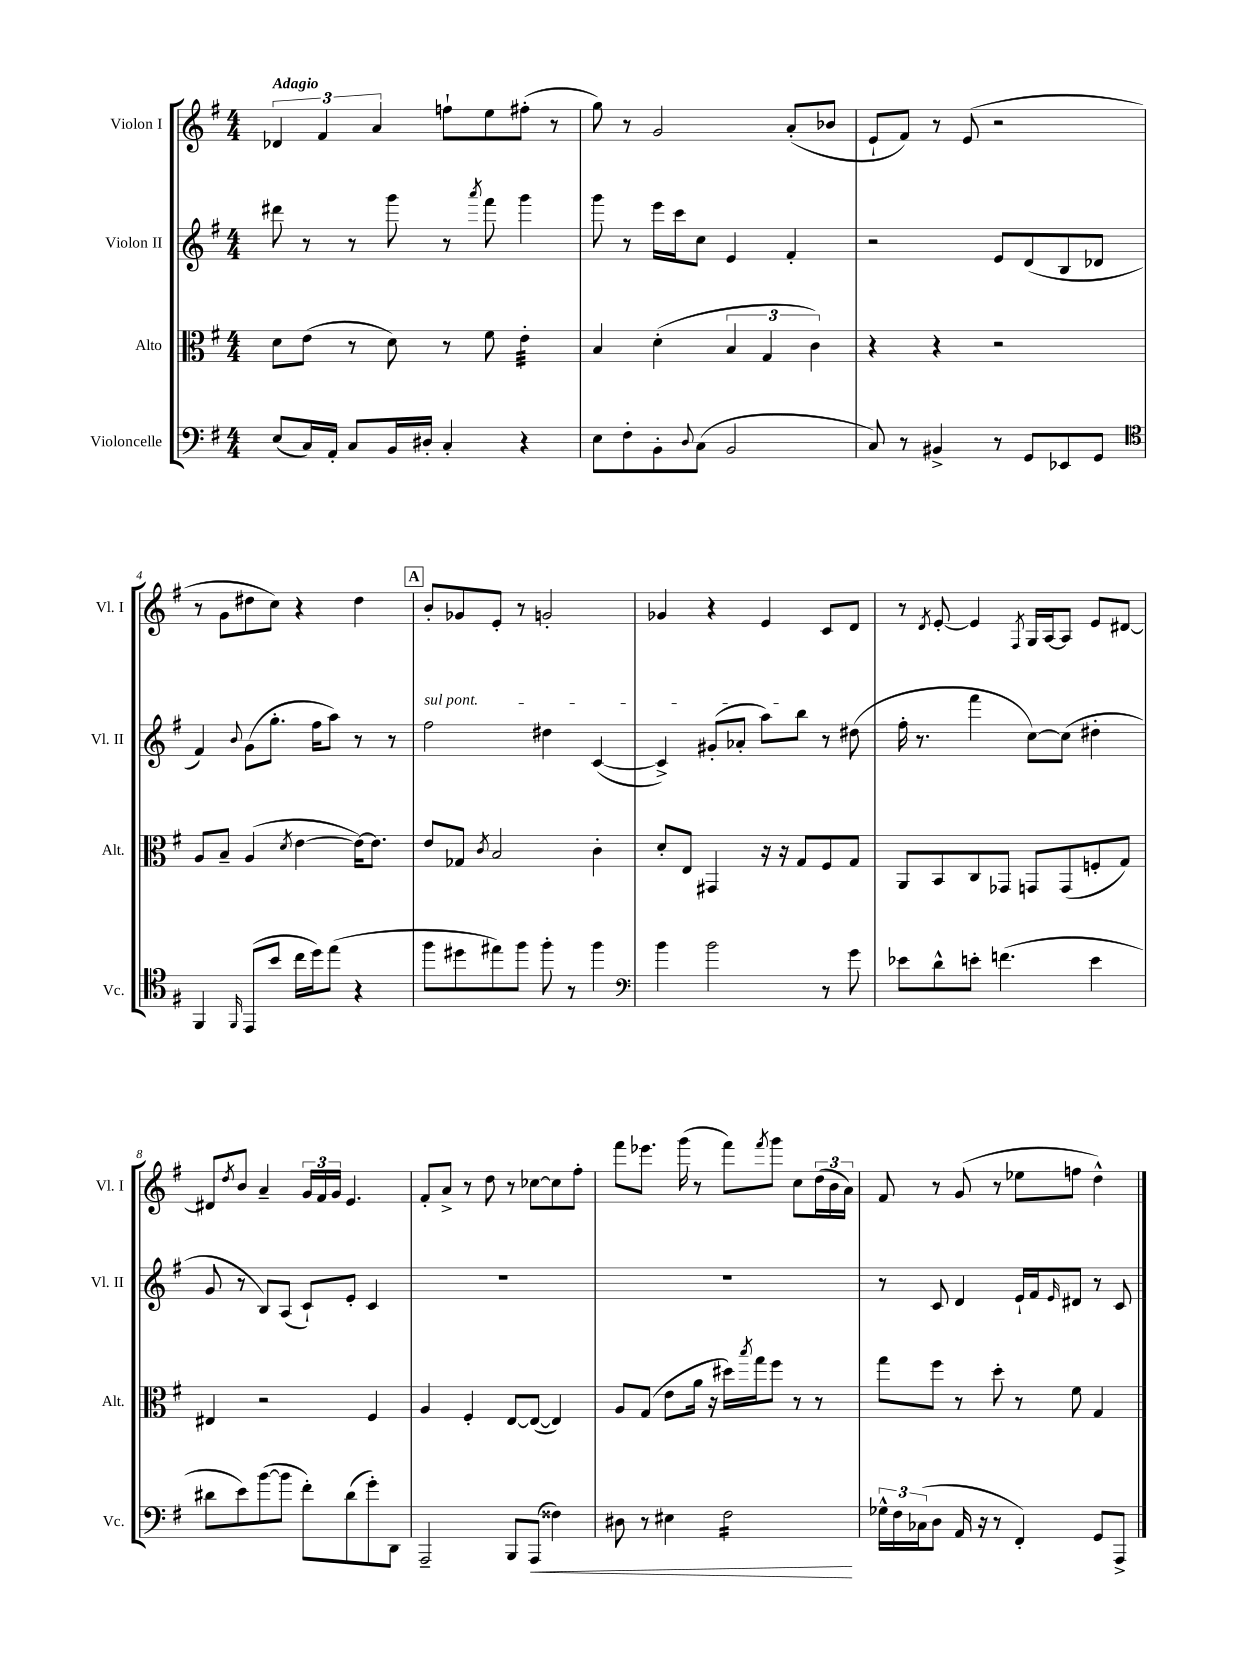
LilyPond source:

<<
\new StaffGroup <<
\new Staff = "s0" \with { instrumentName = "Violon I" shortInstrumentName = "Vl. I" } {
    \clef treble \key g \major \numericTimeSignature \time 4/4 \tempo "Adagio"
    \tuplet 3/2 { des'4 fis'4 a'4 } f''8-! e''8 fis''8-.( r8 |
    g''8) r8 g'2 a'8-.( bes'8 |
    e'8-! fis'8) r8 e'8( r2 |
    r8 g'8 dis''8 c''8) r4 dis''4 |
    \mark \markup { \box "A" } b'8-. ges'8 e'8-. r8 g'2-. |
    ges'4 r4 e'4 c'8 d'8 |
    r8 \acciaccatura { d'8 } e'8~-. e'4 \acciaccatura { fis8 } g16 a16~ a8 e'8 dis'8~ |
    dis'8 \acciaccatura { d''8 } b'8 a'4-- \tuplet 3/2 { g'16 fis'16 g'16 } e'4. |
    fis'8-. a'8-> r8 d''8 r8 ces''8~ ces''8 fis''8-. |
    fis'''8 ees'''8. g'''16( r8 fis'''8) \acciaccatura { fis'''8 } g'''8 c''8 \tuplet 3/2 { d''16( b'16 a'16) } |
    fis'8 r8 g'8( r8 ees''8 f''8 d''4-^) \bar "|." |
}
\new Staff = "s1" \with { instrumentName = "Violon II" shortInstrumentName = "Vl. II" } {
    \clef treble \key g \major \numericTimeSignature \time 4/4
    dis'''8 r8 r8 g'''8 r8 \acciaccatura { a'''8 } fis'''8 g'''4 |
    g'''8 r8 e'''16 c'''16 c''8 e'4 fis'4-. |
    r2 e'8 d'8( b8 des'8 |
    fis'4) \appoggiatura { b'8 } g'8( g''8.-. fis''16 a''8) r8 r8 |
    \mark \markup { \box "A" } \once \override TextSpanner.bound-details.left.text = \markup { \italic "sul pont." } fis''2\startTextSpan dis''4 c'4~( |
    c'4->) gis'8-.( aes'8-. a''8) b''8\stopTextSpan r8 dis''8( |
    fis''16-. r8. fis'''4 c''8~) c''8( dis''4-. |
    g'8 r8 b8) a8( c'8-!) e'8-. c'4 |
    R1 |
    R1 |
    r8 c'8 d'4 e'16-! fis'16 \grace { e'16 } dis'8 r8 c'8 \bar "|." |
}
\new Staff = "s2" \with { instrumentName = "Alto" shortInstrumentName = "Alt." } {
    \clef alto \key g \major \numericTimeSignature \time 4/4
    d'8 e'8( r8 d'8) r8 fis'8 e'4:32-. |
    b4 d'4-.( \tuplet 3/2 { b4 g4 c'4) } |
    r4 r4 r2 |
    a8 b8-- a4( \acciaccatura { d'8 } e'4~ e'16~) e'8. |
    \mark \markup { \box "A" } e'8 ges8 \acciaccatura { c'8 } b2 c'4-. |
    d'8-. e8 gis,4 r16 r16 g8 fis8 g8 |
    a,8 b,8 c8 ges,8 g,8 g,8( f8-. g8) |
    eis4 r2 fis4 |
    a4 fis4-. e8~ e8~( e4) |
    a8 g8( e'8 a'16 r16 dis''16) \acciaccatura { b''8 } g''16 fis''8 r8 r8 |
    g''8 fis''8 r8 d''8-. r8 fis'8 g4 \bar "|." |
}
\new Staff = "s3" \with { instrumentName = "Violoncelle" shortInstrumentName = "Vc." } {
    \clef bass \key g \major \numericTimeSignature \time 4/4
    e8( c16) a,16-. c8 b,16 dis16-. c4-. r4 |
    e8 fis8-. b,8-. \appoggiatura { d8 } c8( b,2 |
    c8) r8 bis,4-> r8 g,8 ees,8 g,8 |
    \clef tenor fis,4 \grace { fis,16 } e,8( b'8 c''16 d''16) e''8( r4 |
    \mark \markup { \box "A" } fis''8 dis''8 eis''8) fis''8 fis''8-. r8 fis''4 |
    \clef bass b'4 b'2 r8 g'8 |
    ees'8 d'8-^ e'8-. f'4.( e'4 |
    dis'8 e'8) b'8~( b'8 fis'8-.) dis'8( g'8-.) d,8 |
    a,,2-- b,,8 a,,8\<( fisis4) |
    dis8 r8 eis4 fis2:16\! |
    \tuplet 3/2 { ges16-^ fis16 ces16( } d8 a,16 r16 r8 fis,4-.) g,8 a,,8-> \bar "|." |
}
>>
>>
